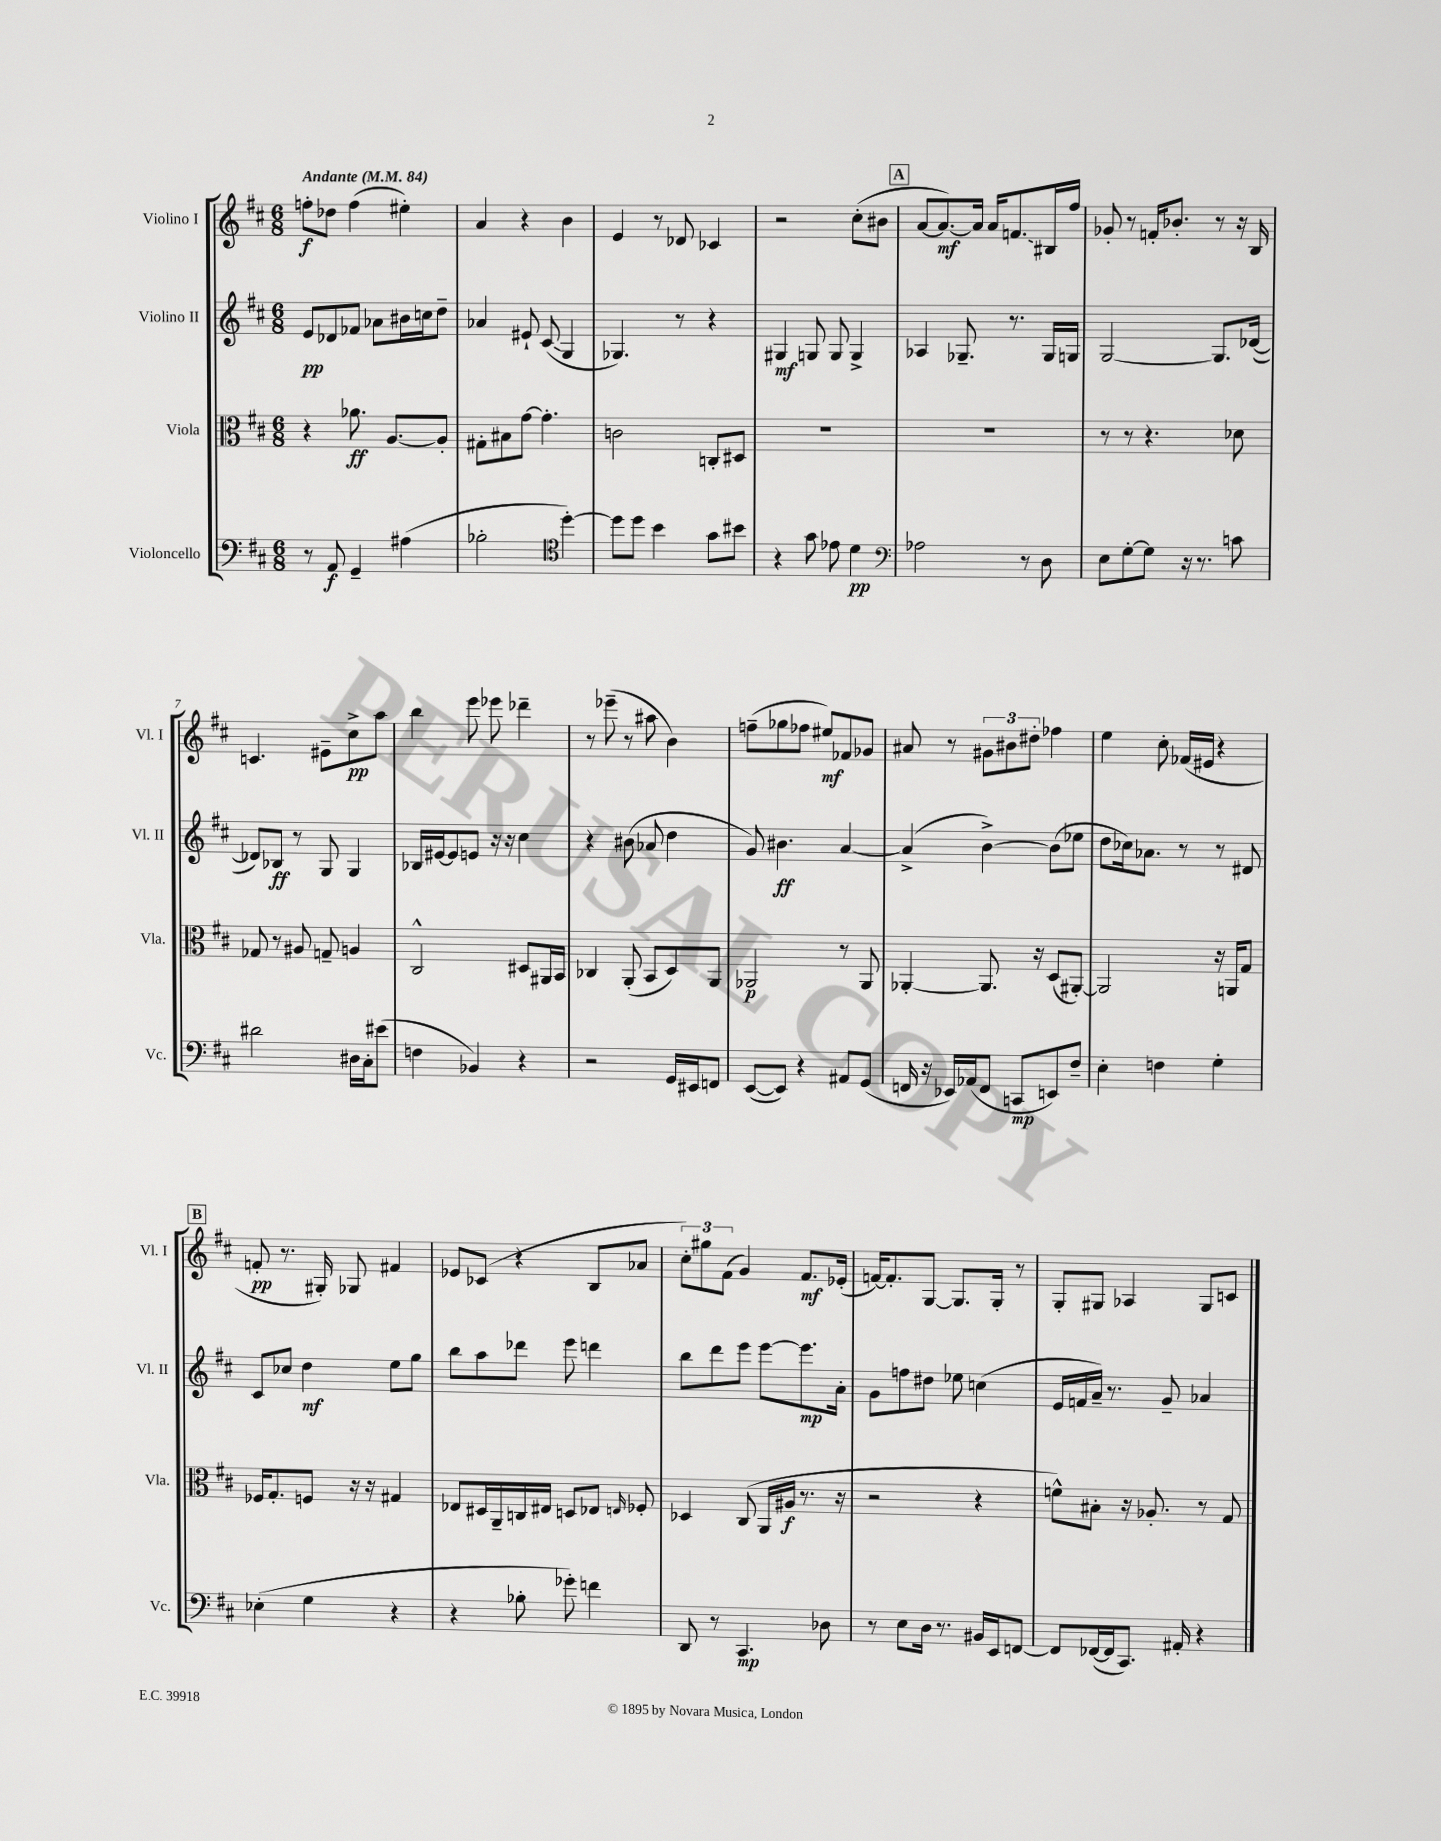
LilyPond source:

<<
\new StaffGroup <<
\new Staff = "s0" \with { instrumentName = "Violino I" shortInstrumentName = "Vl. I" } {
    \clef treble \key d \major \numericTimeSignature \time 6/8 \tempo "Andante" 4 = 84
    \autoBeamOff f''8[-.\f des''8] f''4( eis''4-.) |
    a'4 r4 b'4 |
    e'4 r8 des'8 ces'4 |
    r2 cis''8[-.( bis'8] |
    \mark \markup { \box "A" } a'8[~ a'8.~\mf) a'16] a'16[ f'8.\glissando bis16 fis''16] |
    ges'8-. r8 f'16[-. bes'8.]-. r8 r16 b16 |
    c'4. eis'8[-- cis''8->\pp a''8] |
    b''4 e'''8 ees'''8 des'''4-- |
    r8 ees'''8--( r8 ais''8 b'4) |
    f''8[--( ges''8 fes''8] eis''8[\mf) fes'8 ges'8] |
    ais'8 r8 \tuplet 3/2 { gis'8[ bis'8 dis''8]-. } fes''4 |
    e''4 cis''8-. fes'16[( eis'16] r4 |
    \mark \markup { \box "B" } f'8-.\pp r8. gis16-.) ges8 fis'4 |
    ees'8[ ces'8]( r4 b8[ aes'8] |
    \tuplet 3/2 { cis''8[-.) gis''8 fis'8]( } g'4) fis'8.[\mf ees'16]-.( |
    f'16[~) f'8.-. g8]~ g8.[ g16]-. r8 |
    g8[-. gis8] aes4 gis8[ c'8] \bar "|." |
}
\new Staff = "s1" \with { instrumentName = "Violino II" shortInstrumentName = "Vl. II" } {
    \clef treble \key d \major \numericTimeSignature \time 6/8
    \autoBeamOff e'8[\pp des'8 fes'8] aes'8[ bis'16 c''16 d''8]-- |
    aes'4 eis'8-! cis'8\glissando( g4 |
    ges4.) r8 r4 |
    gis4\mf g8 g8 g4-> |
    \mark \markup { \box "A" } aes4 ges8.-- r8. ges16[ g16] |
    g2~ g8.[ des'16]~( |
    des'8[) bes8]\ff r8 g8 g4 |
    bes16[ eis'16~ eis'8 e'8] r16 r16 cis''4 |
    r4 bis'8( aes'8 d''4 |
    g'8) bis'4.\ff a'4~ |
    a'4->( b'4~->) b'8[( ees''8] |
    d''8[ ces''16) aes'8.] r8 r8 dis'8 |
    \mark \markup { \box "B" } cis'8[ ces''8] d''4\mf e''8[ g''8] |
    b''8[ a''8 des'''8] e'''8 d'''4 |
    b''8[ d'''8 e'''8] e'''8[~ e'''8.\mp a'16]-. |
    g'8[ f''8 dis''8] ees''8 c''4( |
    e'16[ f'16 a'16]--) r8. g'8-- aes'4 \bar "|." |
}
\new Staff = "s2" \with { instrumentName = "Viola" shortInstrumentName = "Vla." } {
    \clef alto \key d \major \numericTimeSignature \time 6/8
    \autoBeamOff r4 aes'8.\ff a8.[~ a8]-. |
    gis8[-. bis8 g'8]~ g'4.-. |
    c'2 c8[-. dis8] |
    R2. |
    \mark \markup { \box "A" } R2. |
    r8 r8 r4. des'8 |
    ges8 r8 ais8 g8-- a4 |
    cis2-^ dis8[ ais,16 b,16] |
    ces4 a,8-.( b,8[ d8) a,8] |
    aes,2\p r8 aes,8 |
    aes,4~-. aes,8. r16 d8[( ais,8]~-.) |
    ais,2 r16 a,16[ g8] |
    \mark \markup { \box "B" } fes16[ g8.-. f8] r16 r16 gis4 |
    ees8[ dis16 a,16-- c16 eis16] d8[ ees8] \grace { e16 } fes8-. |
    des4 cis8( a,16[ ais16]\f r8. r16 |
    r2 r4 |
    f'8[-^) bis8]-. r16 aes8.-. r8 g8 \bar "|." |
}
\new Staff = "s3" \with { instrumentName = "Violoncello" shortInstrumentName = "Vc." } {
    \clef bass \key d \major \numericTimeSignature \time 6/8
    \autoBeamOff r8 a,8\f g,4-- ais4( |
    bes2-. \clef tenor d''4~-.) |
    d''8[ d''8] b'4 g'8[ bis'8] |
    r4 g'8 ees'8 d'4\pp |
    \mark \markup { \box "A" } \clef bass aes2 r8 d8 |
    e8[ g8~-. g8] r16 r8. c'8 |
    dis'2 dis16[ cis16-. eis'8]( |
    f4 bes,4) r4 |
    r2 g,16[ eis,16 f,8] |
    e,8[~( e,8]) r4 ais,8[ g,8]( |
    f,16 r16 ees,16[) aes,16( f,8] c,8[\mp e,8) fis8]-- |
    e4-. f4 g4-. |
    \mark \markup { \box "B" } ees4-.( g4 r4 |
    r4 bes8-. ges'8-.) f'4 |
    d,8 r8 cis,4.\mp des8 |
    r8 e8[ d16] r8. bis,16[ e,16 f,8]~ |
    f,8[ fes,16~( fes,16 cis,8.]) ais,16-. r4 \bar "|." |
}
>>
>>
